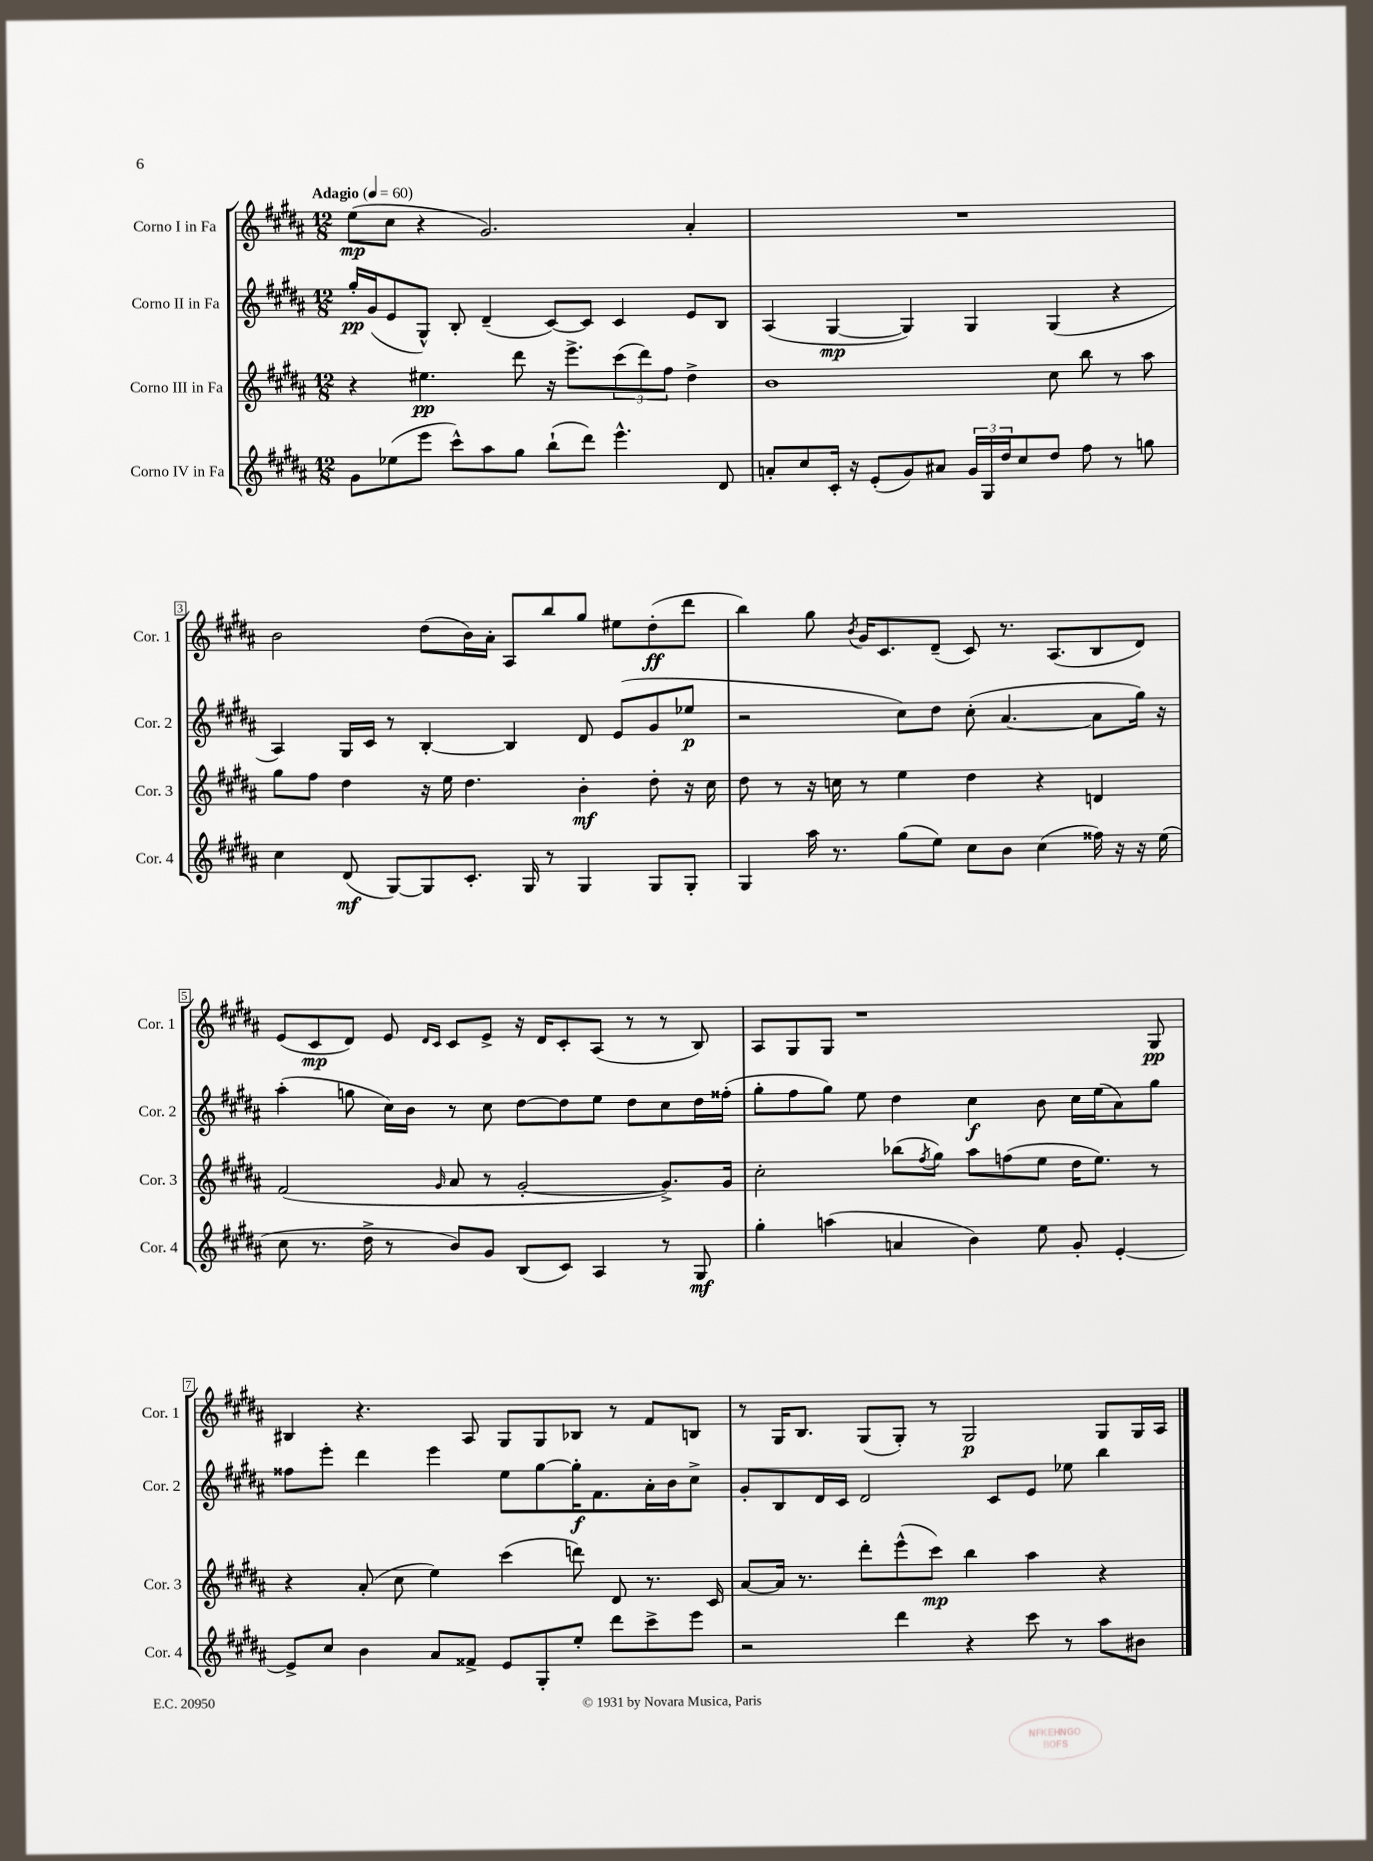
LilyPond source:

<<
\new StaffGroup <<
\new Staff = "s0" \with { instrumentName = "Corno I in Fa" shortInstrumentName = "Cor. 1" } {
    \clef treble \key b \major \numericTimeSignature \time 12/8 \tempo "Adagio" 4 = 60
    e''8\mp( cis''8 r4 gis'2.) ais'4-. |
    R1. |
    b'2 dis''8( b'16) ais'16-. ais8 b''8 gis''8 eis''8 dis''8-.\ff( dis'''8 |
    b''4) gis''8 \acciaccatura { b'8 } gis'16 cis'8. dis'8--( cis'8) r8. ais8.( b8 dis'8) |
    e'8( cis'8\mp dis'8) e'8 \grace { dis'16 cis'16 } cis'8 e'8-> r16 dis'16 cis'8-. ais8( r8 r8 b8) |
    ais8 gis8 gis8 r1 gis8\pp |
    bis4 r4. ais8 gis8 gis8 bes8 r8 fis'8 b8 |
    r8 gis16 b8. gis8( gis8-.) r8 gis2\p gis8 gis16 ais16 \bar "|." |
}
\new Staff = "s1" \with { instrumentName = "Corno II in Fa" shortInstrumentName = "Cor. 2" } {
    \clef treble \key b \major \numericTimeSignature \time 12/8
    gis''16-.\pp gis'16( e'8 gis8-^) b8-. dis'4--( cis'8~) cis'8 cis'4 e'8 b8 |
    ais4( gis4~\mp gis4) gis4 gis4( r4 |
    ais4) gis16 cis'16 r8 b4~-. b4 dis'8 e'8( gis'8 ees''8\p |
    r2 cis''8) dis''8 cis''8-.( ais'4.~ ais'8 gis''16) r16 |
    ais''4-.( g''8 cis''16) b'16 r8 cis''8 dis''8~ dis''8 e''8 dis''8 cis''8 dis''16 fisis''16-.( |
    gis''8-. fis''8 gis''8) e''8 dis''4 cis''4\f b'8 cis''16 e''16( ais'8) gis''8 |
    fisis''8 e'''8-. dis'''4 e'''4 e''8 gis''8~ gis''16-.\f fis'8. ais'16-. b'16 cis''8-> |
    gis'8-. b8 dis'16 cis'16 dis'2 cis'8 e'8 ees''8 b''4 \bar "|." |
}
\new Staff = "s2" \with { instrumentName = "Corno III in Fa" shortInstrumentName = "Cor. 3" } {
    \clef treble \key b \major \numericTimeSignature \time 12/8
    r4 eis''4.\pp dis'''8 r16 e'''8.-> \tuplet 3/2 { cis'''8( dis'''8) fis''8 } dis''4-> |
    b'1 cis''8 b''8 r8 ais''8 |
    gis''8 fis''8 dis''4 r16 e''16 dis''4. b'4-.\mf dis''8-. r16 cis''16 |
    dis''8 r8 r16 c''16 r8 e''4 dis''4 r4 d'4 |
    fis'2( \grace { gis'16 } ais'8 r8 gis'2~-. gis'8.->) gis'16 |
    cis''2-. bes''8( \acciaccatura { fis''8 } gis''8) ais''8 f''8( e''8 dis''16 e''8.) r8 |
    r4 ais'8-.( cis''8 e''4) cis'''4( d'''8) dis'8 r8. cis'16 |
    ais'8~ ais'16 r8. dis'''8-. e'''8-^( cis'''8\mp) b''4 ais''4 r4 \bar "|." |
}
\new Staff = "s3" \with { instrumentName = "Corno IV in Fa" shortInstrumentName = "Cor. 4" } {
    \clef treble \key b \major \numericTimeSignature \time 12/8
    gis'8 ees''8( e'''8 cis'''8-^) ais''8 gis''8 b''8-!( dis'''8) e'''4.-^ dis'8 |
    a'8-. cis''8 cis'16-. r16 e'8-.( gis'8) ais'8 \tuplet 3/2 { gis'16 gis16 dis''16 } cis''8 dis''8 fis''8 r8 g''8 |
    cis''4 dis'8\mf( gis8~) gis8 cis'8.-. gis16 r8 gis4 gis8 gis8-. |
    gis4 ais''16 r8. gis''8( e''8) cis''8 b'8 cis''4( fisis''16) r16 r16 e''16( |
    cis''8 r8. dis''16-> r8 b'8) gis'8 b8( cis'8) ais4 r8 gis8\mf |
    gis''4-. a''4( a'4 b'4) e''8 gis'8-. e'4~-. |
    e'8-> cis''8 b'4 ais'8 fisis'8-> e'8 gis8-. e''8-. dis'''8 cis'''8-> e'''8 |
    r2 dis'''4 r4 cis'''8 r8 ais''8 bis'8 \bar "|." |
}
>>
>>
\layout { \context { \Score \override BarNumber.stencil = #(make-stencil-boxer 0.1 0.3 ly:text-interface::print) } }
